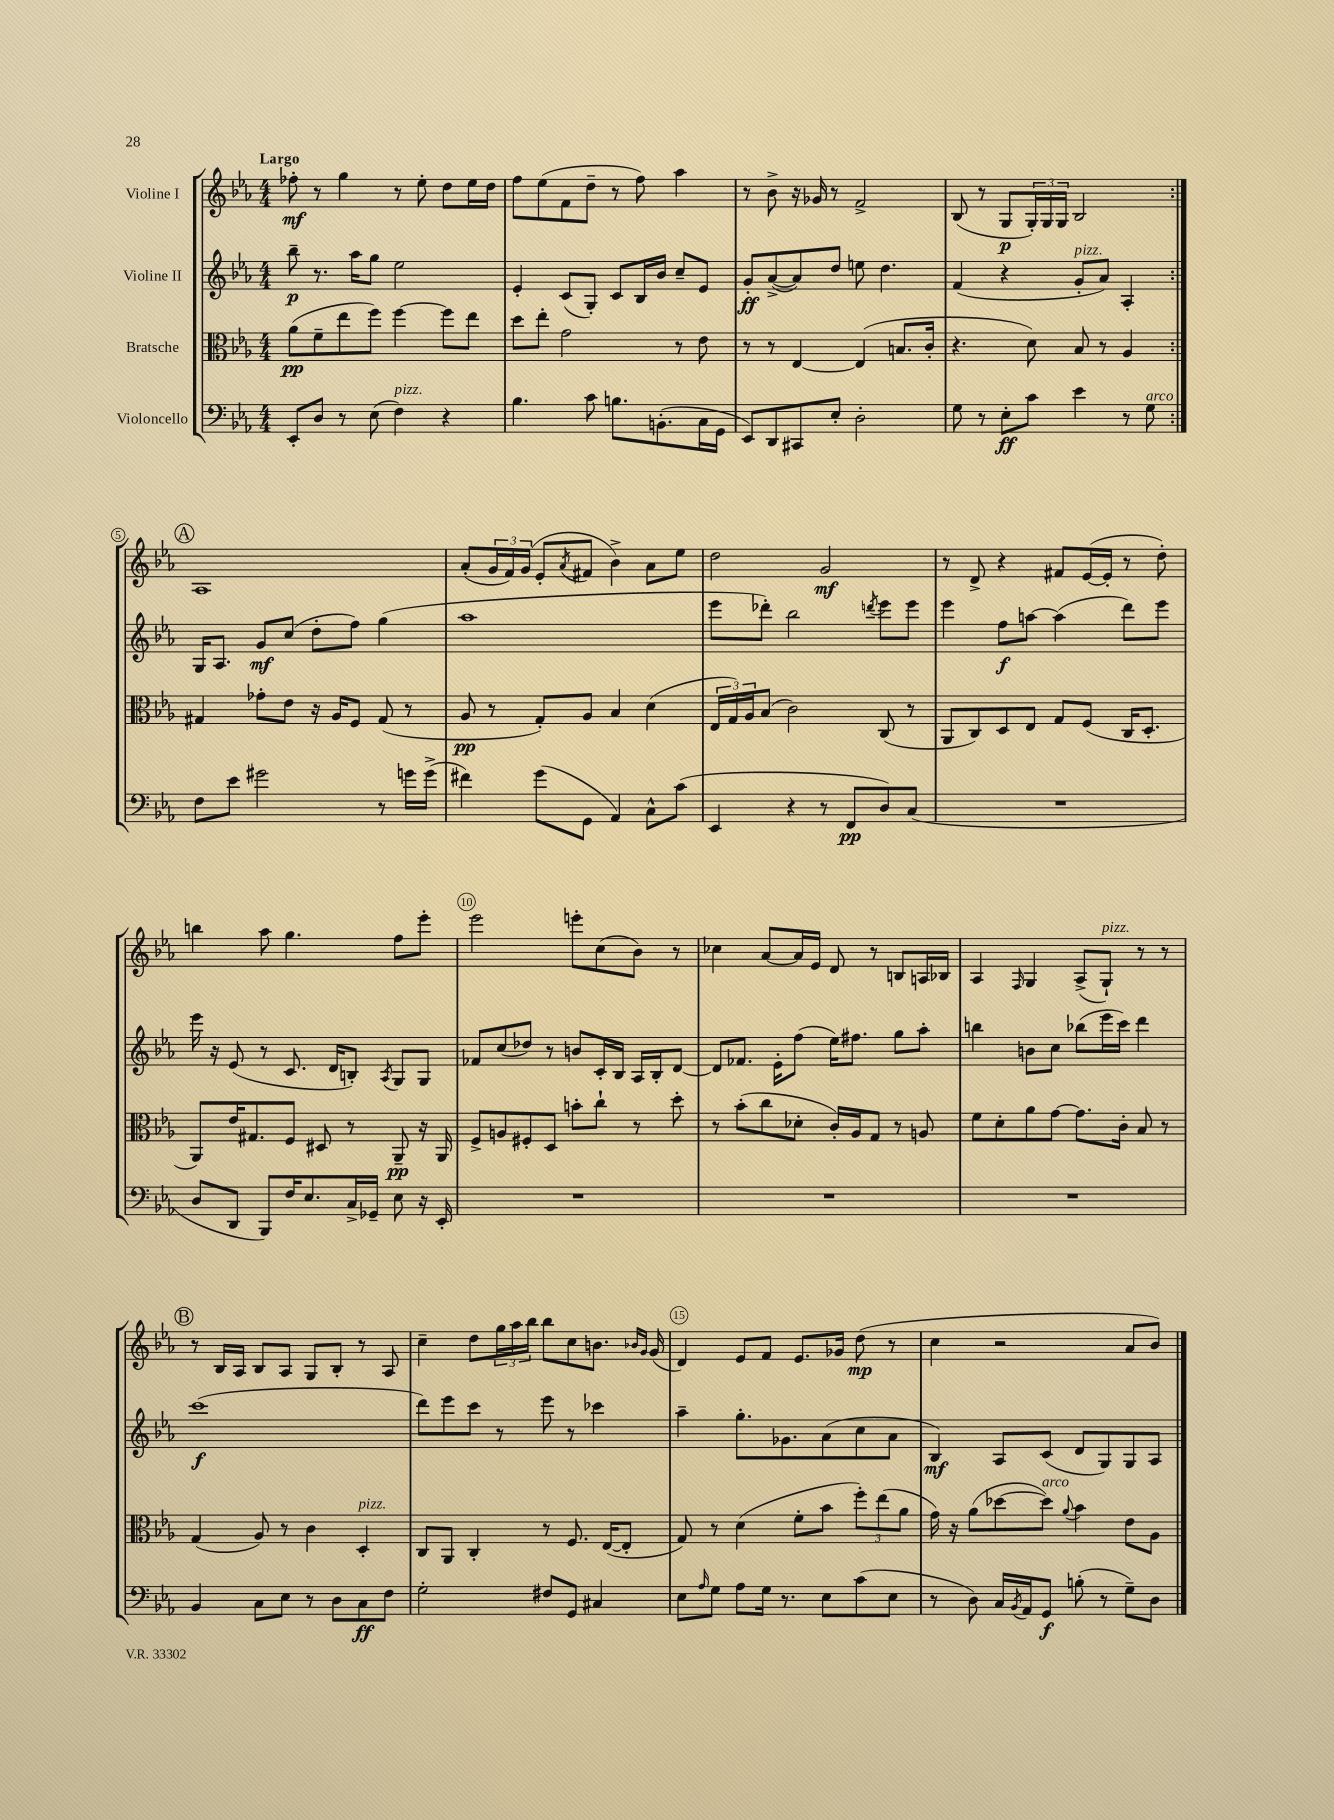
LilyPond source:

<<
\new StaffGroup <<
\new Staff = "s0" \with { instrumentName = "Violine I" } {
    \clef treble \key ees \major \numericTimeSignature \time 4/4 \tempo "Largo"
    \repeat volta 2 { fes''8-.\mf r8 g''4 r8 ees''8-. d''8 ees''16 d''16 |
    f''8 ees''8( f'8 d''8-- r8 f''8) aes''4 |
    r8 bes'8-> r16 ges'16 r8 f'2-> |
    bes8( r8 g8\p \tuplet 3/2 { g16-.) g16 g16 } bes2 | }
    \mark \markup { \circle "A" } aes1 |
    aes'8-.( \tuplet 3/2 { g'16 f'16) g'16( } ees'8-. \acciaccatura { aes'8 } fis'8 bes'4->) aes'8 ees''8 |
    d''2 g'2\mf |
    r8 d'8-> r4 fis'8 ees'16~( ees'16-. r8 d''8-.) |
    b''4 aes''8 g''4. f''8 ees'''8-. |
    ees'''2 e'''8-. c''8( bes'8) r8 |
    ces''4 aes'8~ aes'16 ees'16 d'8 r8 b8 a16 bes16 |
    aes4 \grace { f16 } g4 aes8->( g8-!^\markup { \italic "pizz." }) r8 r8 |
    \mark \markup { \circle "B" } r8 bes16 aes16 bes8 aes8 g8 bes8-. r8 aes8 |
    c''4-- d''8 \tuplet 3/2 { g''16 aes''16 bes''16 } bes''8 c''8 b'8. \grace { bes'16 g'16 } g'16( |
    d'4) ees'8 f'8 ees'8. ges'16 d''8\mp( r8 |
    c''4 r2 aes'8 bes'8) \bar "|." |
}
\new Staff = "s1" \with { instrumentName = "Violine II" } {
    \clef treble \key ees \major \numericTimeSignature \time 4/4
    \repeat volta 2 { bes''8--\p r8. aes''16 g''8 ees''2 |
    ees'4-. c'8( g8-.) c'8 bes16 bes'16 c''8-- ees'8 |
    g'8-.\ff aes'8~->( aes'8) d''8 e''8 d''4. |
    f'4( r4 g'8-.^\markup { \italic "pizz." } aes'8) aes4-. | }
    \mark \markup { \circle "A" } g16 aes8. g'8\mf c''8( d''8-. f''8) g''4( |
    aes''1 |
    ees'''8 des'''8-.) bes''2 \acciaccatura { d'''8 } ees'''8 ees'''8 |
    ees'''4 f''8\f a''8~ a''4( d'''8) ees'''8 |
    ees'''16 r16 ees'8( r8 c'8. d'16 b8-.) \acciaccatura { aes8 } g8 g8 |
    fes'8 c''8( des''8) r8 b'8 c'16-. bes16 aes16 bes16-. d'8~ |
    d'8 fes'8. ees'16-. f''8( ees''16) fis''8. g''8 aes''8-. |
    b''4 b'8 c''8 bes''8( ees'''16 c'''16) d'''4 |
    \mark \markup { \circle "B" } c'''1\f( |
    d'''8) ees'''8 c'''8 r8 ees'''8 r8 ces'''4 |
    aes''4-- g''8.-. ges'8. aes'8( c''8 aes'8 |
    bes4\mf) aes8 c'8( d'8 g8) g8 aes8 \bar "|." |
}
\new Staff = "s2" \with { instrumentName = "Bratsche" } {
    \clef alto \key ees \major \numericTimeSignature \time 4/4
    \repeat volta 2 { aes'8\pp( f'8-- ees''8 f''8) f''4~ f''8 ees''8 |
    d''8 ees''8-. g'2 r8 ees'8 |
    r8 r8 ees4~ ees4( b8. c'16-. |
    r4. d'8) bes8 r8 aes4 | }
    \mark \markup { \circle "A" } gis4 ges'8-. ees'8 r16 aes16 f8 gis8( r8 |
    aes8\pp r8 g8-.) aes8 bes4 d'4( |
    \tuplet 3/2 { ees16 g16) aes16 } bes8( c'2) c8( r8 |
    aes,8 c8) d8 ees8 g8 f8( c16 d8.-. |
    aes,8) ees'16 gis8. f8 dis8 r8 aes,8--\pp r16 aes,16 |
    f8-> a8 fis8-. d8 b'8-. c''8-! r8 d''8-. |
    r8 bes'8-.( c''8 des'8-. c'16-.) aes16 g8 r8 a8 |
    f'8 d'8-. aes'8 g'8~ g'8. c'16-. bes8 r8 |
    \mark \markup { \circle "B" } g4( aes8) r8 c'4 d4-.^\markup { \italic "pizz." } |
    c8 aes,8 c4-. r8 f8. ees16~( ees8-. |
    g8) r8 d'4( f'8-. bes'8 \tuplet 3/2 { f''8-.) ees''8( aes'8 } |
    g'16) r16 aes'8( des''8~ des''8^\markup { \italic "arco" }) \appoggiatura { aes'8 } bes'4 ees'8 aes8 \bar "|." |
}
\new Staff = "s3" \with { instrumentName = "Violoncello" } {
    \clef bass \key ees \major \numericTimeSignature \time 4/4
    \repeat volta 2 { ees,8-. d8 r8 ees8( f4^\markup { \italic "pizz." }) r4 |
    bes4. c'8 b8. b,8.-.( c16 g,16 |
    ees,8) d,8 cis,8 ees8-. d2-. |
    g8 r8 ees8-.\ff c'8 ees'4 r8 g8^\markup { \italic "arco" } | }
    \mark \markup { \circle "A" } f8 ees'8 gis'2 r8 g'16 g'16->( |
    fis'4) g'8( g,8 aes,4) c8-^ c'8( |
    ees,4 r4 r8 f,8\pp d8) c8( |
    R1 |
    d8 d,8 bes,,8) f16 ees8. c16-> ges,16-- ees8 r16 ees,16-. |
    R1 |
    R1 |
    R1 |
    \mark \markup { \circle "B" } bes,4 c8 ees8 r8 d8 c8\ff f8 |
    g2-. fis8 g,8 cis4 |
    ees8 \grace { aes16 } g8 aes8 g16 r8. ees8 c'8( ees8 |
    r8 d8) c16 \acciaccatura { bes,8 } aes,16 g,8\f b8-.( r8 g8--) d8 \bar "|." |
}
>>
>>
\layout { \context { \Score \override BarNumber.break-visibility = ##(#f #t #t) barNumberVisibility = #(every-nth-bar-number-visible 5) \override BarNumber.stencil = #(make-stencil-circler 0.1 0.3 ly:text-interface::print) } }
